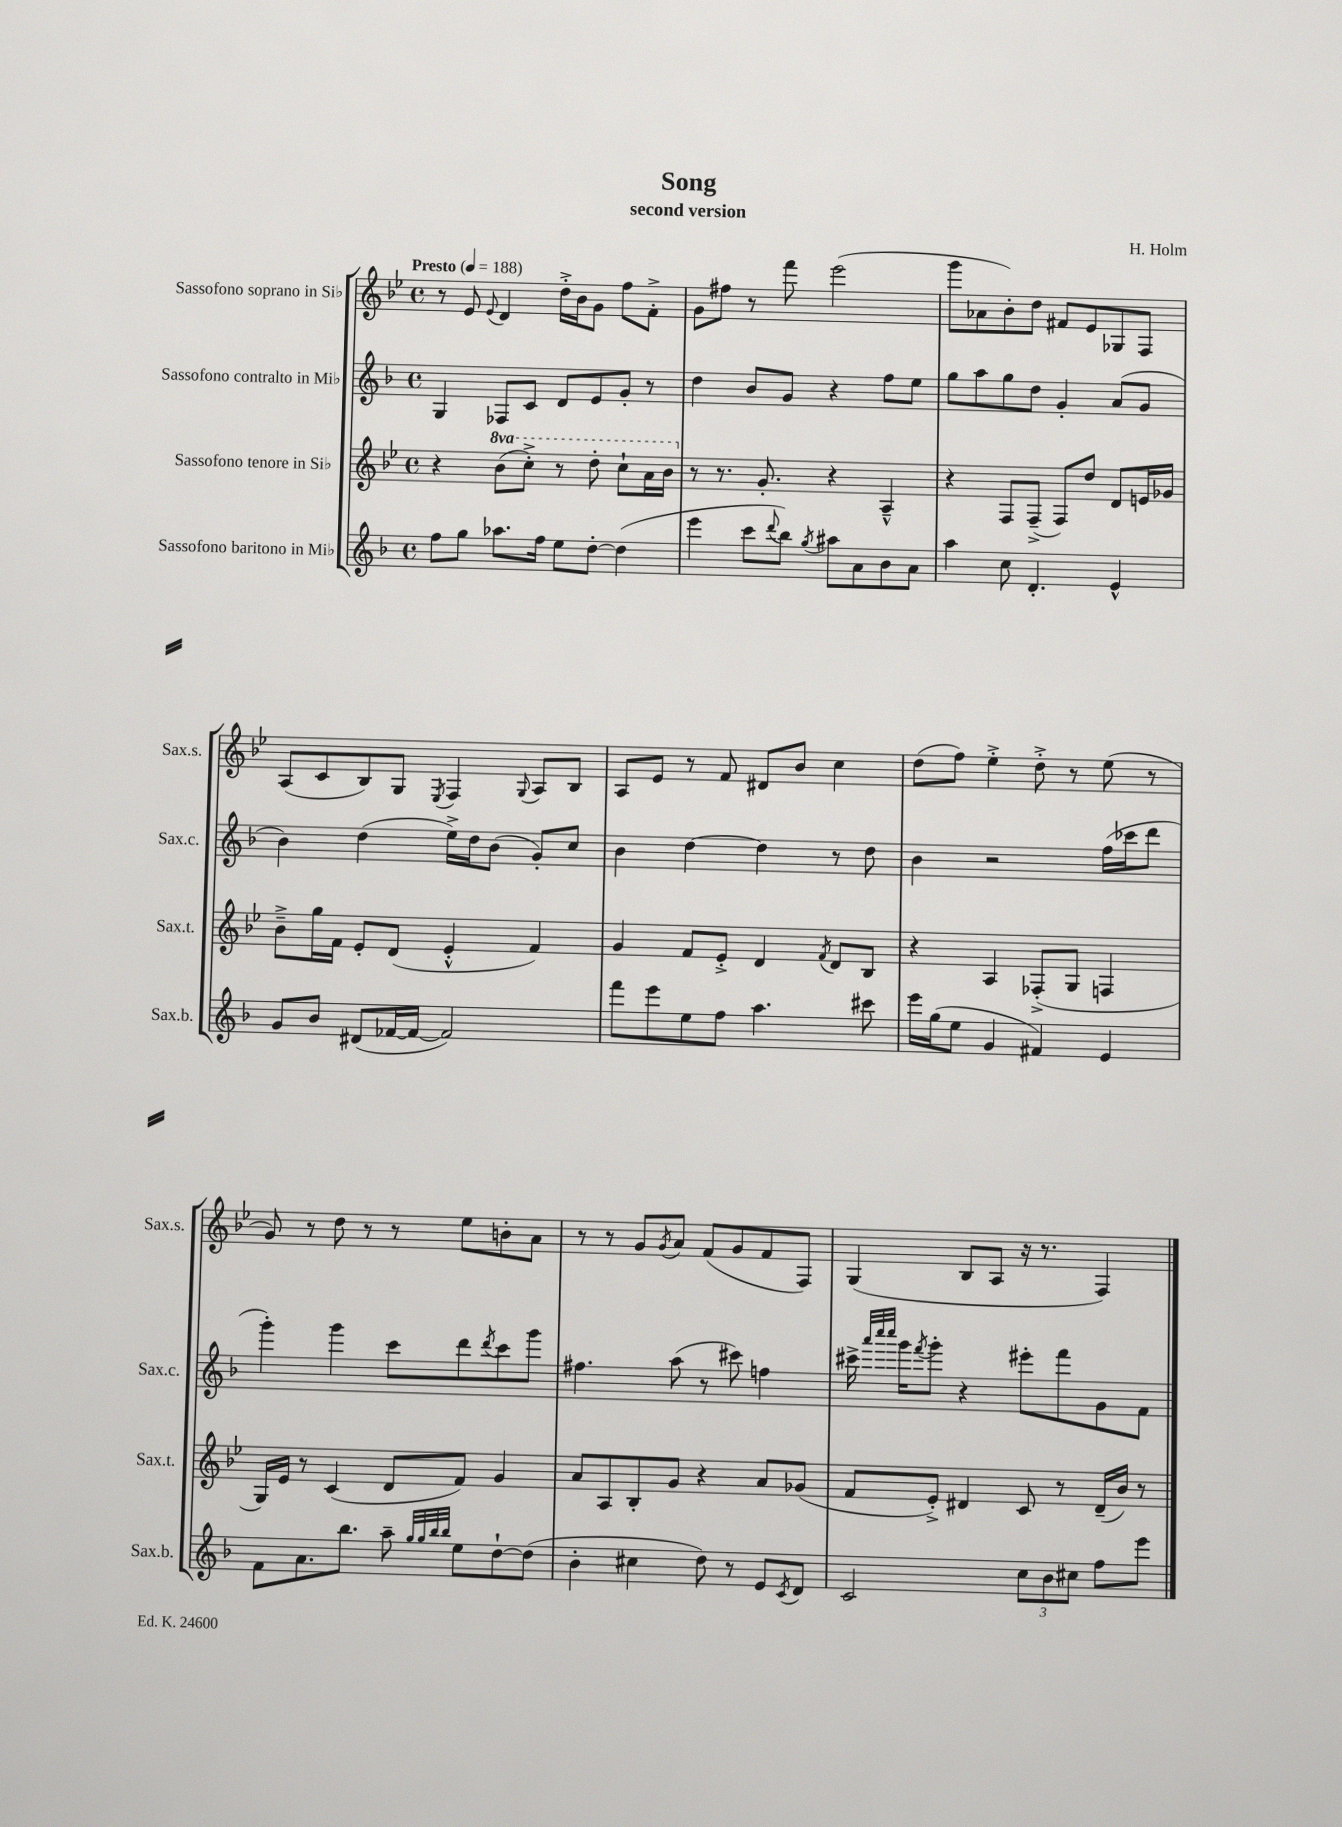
\header { title = "Song" composer = "H. Holm" subtitle = "second version" }
<<
\new StaffGroup <<
\new Staff = "s0" \with { instrumentName = "Sassofono soprano in Sib" shortInstrumentName = "Sax.s." } {
    \clef treble \key bes \major \defaultTimeSignature \time 4/4 \tempo "Presto" 4 = 188
    r8 ees'8 \appoggiatura { ees'8 } d'4 d''16-.-> bes'16 g'8 f''8 f'8-.-> |
    g'8 fis''8 r8 f'''8 ees'''2( |
    g'''8 aes'8 bes'8-.) d''8 fis'8 ees'8 ges8 f8 |
    a8( c'8 bes8) g8 \acciaccatura { ees8 } f4 \appoggiatura { g8 } a8 bes8 |
    a8 ees'8 r8 f'8 dis'8 bes'8 c''4 |
    d''8( f''8) ees''4-.-> d''8-.-> r8 ees''8( r8 |
    g'8) r8 d''8 r8 r8 ees''8 b'8-. a'8 |
    r8 r8 g'8 \acciaccatura { g'8 } a'8 f'8( g'8 f'8 f8) |
    g4( bes8 a8 r16 r8. f4) \bar "|." |
}
\new Staff = "s1" \with { instrumentName = "Sassofono contralto in Mib" shortInstrumentName = "Sax.c." } {
    \clef treble \key f \major \defaultTimeSignature \time 4/4
    g4 fes8 c'8 d'8 e'8 g'8-. r8 |
    d''4 bes'8 g'8 r4 f''8 e''8 |
    g''8 a''8 g''8 d''8 g'4-. a'8( g'8 |
    bes'4) d''4( e''16->) d''16 bes'8( g'8-.) c''8 |
    bes'4 d''4~ d''4 r8 d''8 |
    bes'4 r2 f''16( ces'''16 d'''8 |
    g'''4-.) g'''4 c'''8 d'''8 \acciaccatura { d'''8 } c'''8 g'''8 |
    fis''4. a''8( r8 cis'''8) f''4 |
    cis'''16-> \grace { a'''32 c''''32 c''''32 } g'''16 \acciaccatura { f'''8 } g'''8-. r4 eis'''8-. f'''8 g'8 f'8 \bar "|." |
}
\new Staff = "s2" \with { instrumentName = "Sassofono tenore in Sib" shortInstrumentName = "Sax.t." } {
    \clef treble \key bes \major \defaultTimeSignature \time 4/4 \set Staff.ottavationMarkups = #ottavation-simple-ordinals
    r4 \ottava #1 bes''8( c'''8-.->) r8 d'''8-. c'''8-! a''16 bes''16 \ottava #0 |
    r8 r8. g'8.-. r4 a4---^ |
    r4 f8 f8--->( f8) d''8 d'8 e'16 ges'16 |
    bes'8---> g''16 f'16 ees'8-. d'8( ees'4-.-^ f'4) |
    g'4 f'8 ees'8-.-> d'4 \acciaccatura { f'8 } d'8 bes8 |
    r4 a4 fes8-.->( g8 f4 |
    g16) ees'16 r8 c'4( d'8 f'8) g'4 |
    a'8 a8 bes8-. g'8 r4 a'8 ges'8( |
    f'8 ees'8-.->) dis'4 c'8 r8 dis'16--( bes'16) r8 \bar "|." |
}
\new Staff = "s3" \with { instrumentName = "Sassofono baritono in Mib" shortInstrumentName = "Sax.b." } {
    \clef treble \key f \major \defaultTimeSignature \time 4/4
    f''8 g''8 aes''8. f''16 e''8 d''8~-. d''4( |
    e'''4 c'''8 \appoggiatura { d'''8 } bes''8) \acciaccatura { g''8 } ais''8 a'8 bes'8 a'8 |
    a''4 c''8 d'4.-. e'4-^ |
    g'8 bes'8 dis'8( fes'16~ fes'16~ fes'2) |
    f'''8 e'''8 e''8 f''8 a''4. cis'''8 |
    e'''16 g''16( e''8 g'4 fis'4) e'4 |
    f'8 a'8. bes''8. a''8-- \grace { g''32 g''32 bes''32 bes''32 } e''8 d''8~-! d''8( |
    bes'4-. cis''4 d''8) r8 e'8 \acciaccatura { c'8 } d'8 |
    c'2 \tuplet 3/2 { c''8 bes'8 cis''8 } f''8 e'''8 \bar "|." |
}
>>
>>
\layout { \context { \Score \remove "Bar_number_engraver" } }
